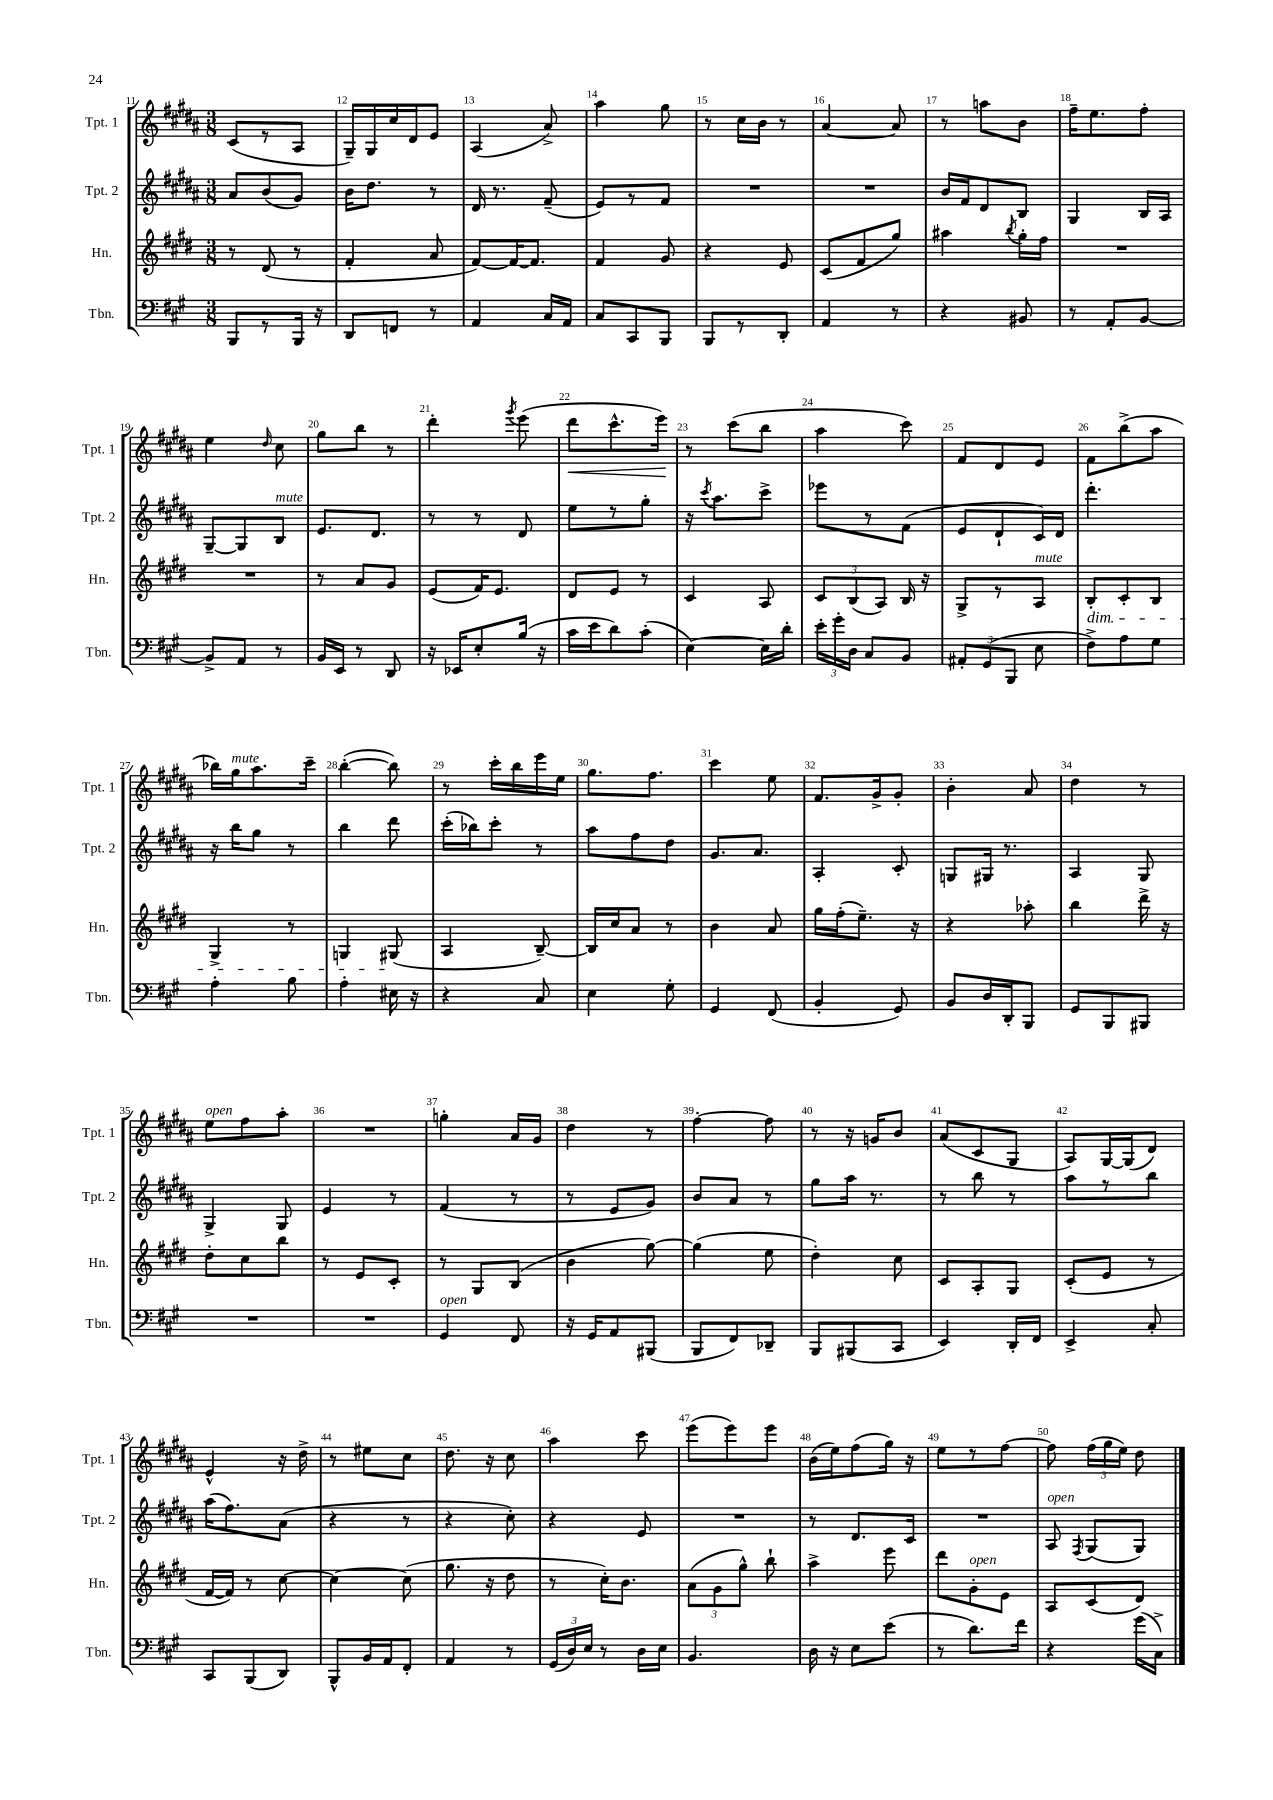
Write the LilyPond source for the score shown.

<<
\new StaffGroup <<
\new Staff = "s0" \with { instrumentName = "Tpt. 1" shortInstrumentName = "Tpt. 1" } {
    \clef treble \key b \major \numericTimeSignature \time 3/8
    \autoBeamOff cis'8[( r8 ais8] |
    gis16[--) gis16 cis''16 dis'16 e'8] |
    ais4( ais'8->) |
    ais''4 gis''8 |
    r8 cis''16[ b'16] r8 |
    ais'4~ ais'8 |
    r8 a''8[ b'8] |
    fis''16[-- e''8. fis''8]-. |
    e''4 \grace { dis''16 } cis''8 |
    gis''8[ b''8] r8 |
    dis'''4-. \acciaccatura { gis'''8 } e'''8( |
    dis'''8[\< cis'''8.-^ e'''16]\!) |
    r8 cis'''8[( b''8] |
    ais''4 cis'''8) |
    fis'8[ dis'8 e'8] |
    fis'8[ b''8->( ais''8] |
    bes''16[) gis''16^\markup { \italic "mute" } ais''8. cis'''16]-- |
    b''4~-.( b''8) |
    r8 cis'''16[-. b''16 e'''16 e''16] |
    gis''8.[ fis''8.] |
    cis'''4 e''8 |
    fis'8.[ gis'16-> gis'8]-. |
    b'4-. ais'8 |
    dis''4 r8 |
    e''8[^\markup { \italic "open" } fis''8 ais''8]-. |
    R4. |
    g''4-. ais'16[ gis'16] |
    dis''4 r8 |
    fis''4~-. fis''8 |
    r8 r16 g'16[ b'8] |
    ais'8[( cis'8 gis8] |
    ais8[) gis16~ gis16( dis'8]) |
    e'4-^ r16 dis''16-> |
    r8 eis''8[ cis''8] |
    dis''8. r16 cis''8 |
    ais''4 cis'''8 |
    e'''8[( e'''8) e'''8] |
    b'16[( e''16) fis''8( gis''16]) r16 |
    e''8[ r8 fis''8]~ |
    fis''8 \tuplet 3/2 { fis''16[( gis''16 e''16]) } dis''8 \bar "|." |
}
\new Staff = "s1" \with { instrumentName = "Tpt. 2" shortInstrumentName = "Tpt. 2" } {
    \clef treble \key b \major \numericTimeSignature \time 3/8
    \autoBeamOff ais'8[ b'8( gis'8]) |
    b'16[ dis''8.] r8 |
    dis'16 r8. fis'8--( |
    e'8[) r8 fis'8] |
    R4. |
    R4. |
    b'16[ fis'16 dis'8 b8] |
    gis4 b16[ ais16] |
    gis8[~-- gis8 b8]^\markup { \italic "mute" } |
    e'8.[ dis'8.] |
    r8 r8 dis'8 |
    e''8[ r8 gis''8]-. |
    r16 \acciaccatura { cis'''8 } ais''8.[ cis'''8]-> |
    ees'''8[ r8 fis'8]( |
    e'8[ dis'8-! cis'16) dis'16] |
    dis'''4.-. |
    r16 b''16[ gis''8] r8 |
    b''4 dis'''8 |
    cis'''16[-.( bes''16) cis'''8]-. r8 |
    ais''8[ fis''8 dis''8] |
    gis'8.[ ais'8.] |
    ais4-. cis'8-. |
    g8[ gis16] r8. |
    ais4 gis8 |
    gis4-> gis8 |
    e'4 r8 |
    fis'4( r8 |
    r8 e'8[ gis'8]) |
    b'8[ ais'8] r8 |
    gis''8[ ais''16] r8. |
    r8 b''8 r8 |
    ais''8[ r8 b''8] |
    ais''16[( fis''8.) ais'8]( |
    r4 r8 |
    r4 cis''8-.) |
    r4 e'8 |
    R4. |
    r8 dis'8.[ cis'16] |
    R4. |
    ais8^\markup { \italic "open" } \acciaccatura { fis8 } gis8[( gis8]) \bar "|." |
}
\new Staff = "s2" \with { instrumentName = "Hn." shortInstrumentName = "Hn." } {
    \clef treble \key e \major \numericTimeSignature \time 3/8
    \autoBeamOff r8 dis'8( r8 |
    fis'4-. a'8 |
    fis'8[~) fis'16~ fis'8.] |
    fis'4 gis'8 |
    r4 e'8 |
    cis'8[( fis'8 gis''8]) |
    ais''4 \acciaccatura { b''8 } gis''16[-. fis''16] |
    R4. |
    R4. |
    r8 a'8[ gis'8] |
    e'8[( fis'16) e'8.] |
    dis'8[ e'8] r8 |
    cis'4 a8 |
    \tuplet 3/2 { cis'8[ b8( a8]) } b16 r16 |
    gis8[-> r8 a8]^\markup { \italic "mute" } |
    b8[-.\dim cis'8-. b8] |
    gis4-> r8 |
    g4 gis8\!( |
    a4 b8~--) |
    b16[ cis''16 a'8] r8 |
    b'4 a'8 |
    gis''16[ fis''16-.( e''8.]--) r16 |
    r4 aes''8-. |
    b''4 dis'''16-> r16 |
    dis''8[-. cis''8 b''8] |
    r8 e'8[ cis'8]-. |
    r8 gis8[ b8]( |
    b'4 gis''8~) |
    gis''4( e''8 |
    dis''4-.) cis''8 |
    cis'8[ a8-. gis8] |
    cis'8[-.( e'8] r8 |
    fis'16[~ fis'16]) r8 cis''8~ |
    cis''4~ cis''8( |
    gis''8. r16 dis''8 |
    r8 cis''16[-.) b'8.] |
    \tuplet 3/2 { a'8[( gis'8 gis''8]-^) } b''8-! |
    a''4-> e'''8 |
    dis'''8[ gis'8-.^\markup { \italic "open" } e'8] |
    a8[ cis'8( dis'8]) \bar "|." |
}
\new Staff = "s3" \with { instrumentName = "Tbn." shortInstrumentName = "Tbn." } {
    \clef bass \key a \major \numericTimeSignature \time 3/8
    \autoBeamOff b,,8[ r8 b,,16] r16 |
    d,8[ f,8] r8 |
    a,4 cis16[ a,16] |
    cis8[ cis,8 b,,8] |
    b,,8[ r8 d,8]-. |
    a,4 r8 |
    r4 bis,8 |
    r8 a,8[-. b,8]~ |
    b,8[-> a,8] r8 |
    b,16[ e,16] r8 d,8 |
    r16 ees,16[ e8-. b16]( r16 |
    cis'16[ e'16 d'8) cis'8]-.( |
    e4~) e16[ d'16]-. |
    \tuplet 3/2 { e'16[-. gis'16-. d16] } cis8[ b,8] |
    \tuplet 3/2 { ais,8[-. gis,8( b,,8] } e8 |
    fis8[->) a8 gis8] |
    a4-. b8 |
    a4-. eis16 r16 |
    r4 cis8 |
    e4 gis8-. |
    gis,4 fis,8( |
    b,4-. gis,8) |
    b,8[ d16 d,16-. b,,8] |
    gis,8[ b,,8 bis,,8] |
    R4. |
    R4. |
    gis,4^\markup { \italic "open" } fis,8 |
    r16 gis,16[ a,8 bis,,8]( |
    b,,8[ fis,8) des,8]-- |
    b,,8[ bis,,8( cis,8] |
    e,4) d,16[-. fis,16] |
    e,4-> cis8-. |
    cis,8[ b,,8( d,8]) |
    b,,8[-^ b,16 a,16 fis,8]-. |
    a,4 r8 |
    \tuplet 3/2 { gis,16[( d16) e16] } r8 d16[ e16] |
    b,4. |
    d16 r16 e8[ e'8]( |
    r8 d'8.[) fis'16] |
    r4 gis'16[( cis16]->) \bar "|." |
}
>>
>>
\layout { \context { \Score currentBarNumber = #11 \override BarNumber.break-visibility = ##(#f #t #t) barNumberVisibility = #all-bar-numbers-visible } }
